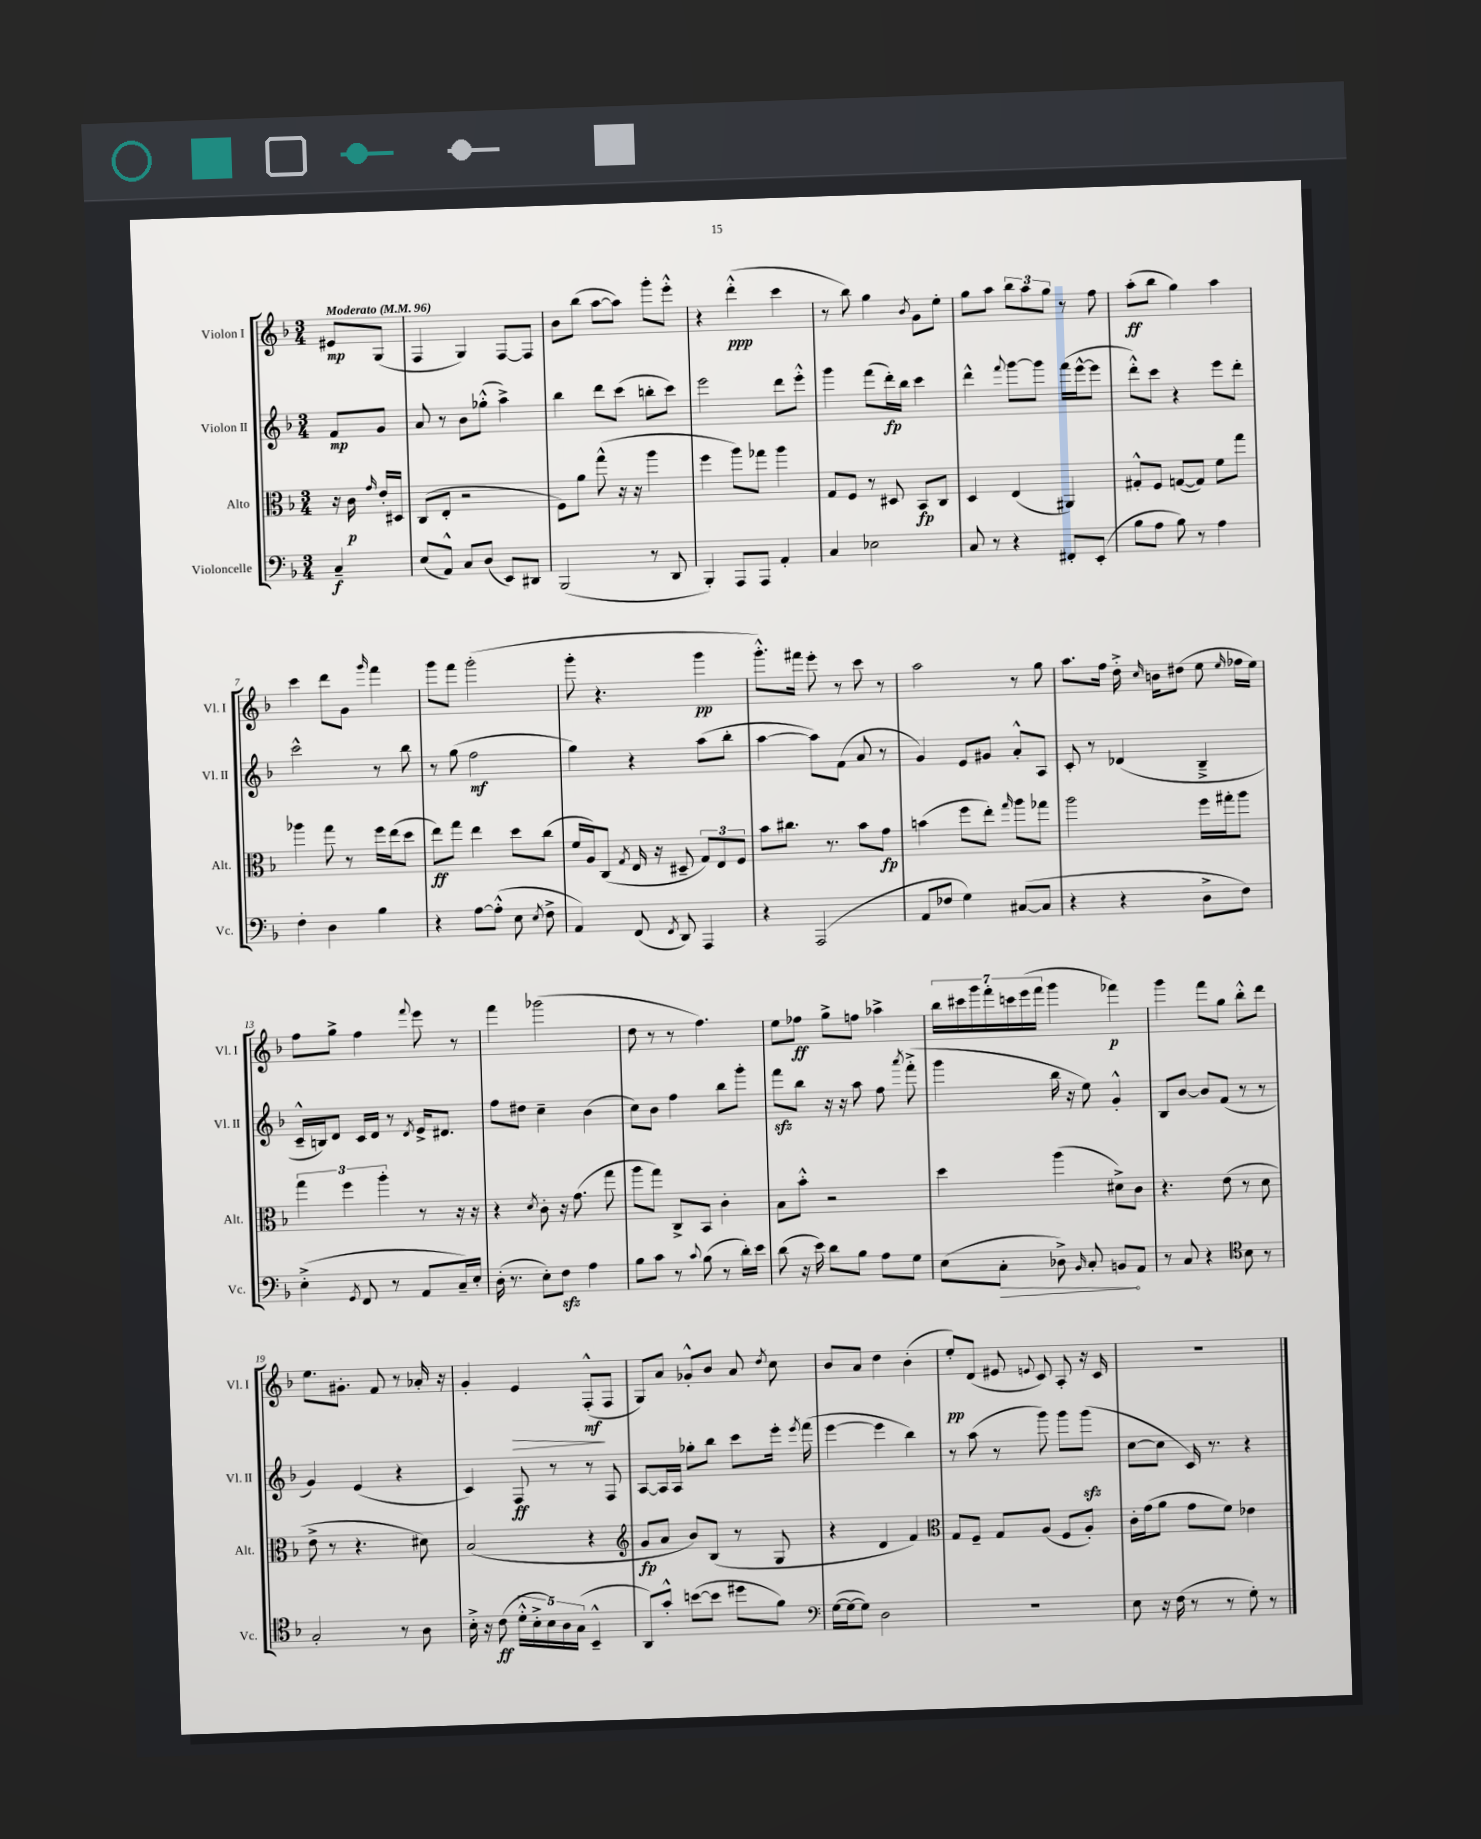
<<
\new StaffGroup <<
\new Staff = "s0" \with { instrumentName = "Violon I" shortInstrumentName = "Vl. I" } {
    \clef treble \key f \major \numericTimeSignature \time 3/4 \partial 4 \tempo "Moderato" 4 = 96
    \autoBeamOff eis'8[\mp g8]( |
    f4 g4) f8[~ f8] |
    bes'8[ bes''8]( a''8[~ a''8]) g'''8[-. e'''8]-.-^ |
    r4 d'''4-.-^\ppp( c'''4 |
    r8 bes''8) g''4 \acciaccatura { bes'8 } g'8[ e''8]-. |
    g''8[ a''8] \tuplet 3/2 { bes''8[ a''8 g''8] } r8 f''8 |
    a''8[-.\ff( bes''8] g''4) a''4 |
    c'''4 d'''8[ g'8] \grace { g'''16 } f'''4 |
    g'''8[ f'''8] g'''2-.( |
    g'''8-. r4. g'''4\pp |
    g'''8.[-.-^) fis'''16] e'''8-. r8 c'''8 r8 |
    a''2 r8 g''8 |
    a''8.[ f''16] d''16-.-> \grace { c''16 } b'16[ dis''8]( e''8 \grace { e''16 } fes''16[ e''16]) |
    f''8[ g''8]-> f''4 \appoggiatura { f'''8 } e'''8 r8 |
    f'''4 ges'''2( |
    d''8 r8 r8 f''4.) |
    e''8[ fes''8]\ff g''8[-> f''8] aes''4-> |
    \tuplet 7/4 { bes''16[ cis'''16 g'''16 f'''16-. c'''16 e'''16( f'''16] } g'''4 fes'''4\p) |
    g'''4 f'''8[ g''8] bes''8[-.-^ d'''8] |
    e''8.[ gis'8.]-. f'8 r8 aes'16-. r16 |
    g'4-. e'4\> f8[-.-^\mf\!( f8] |
    g8[) a'8] ges'8[-.-^ bes'8] a'8 \acciaccatura { d''8 } c''8 |
    bes'8[ a'8] d''4 bes'4-.( |
    e''8[-.\pp) d'8]( eis'8 \appoggiatura { e'8 } c'8) a8-. r16 c'16 |
    R2. \bar "|." |
}
\new Staff = "s1" \with { instrumentName = "Violon II" shortInstrumentName = "Vl. II" } {
    \clef treble \key f \major \numericTimeSignature \time 3/4 \partial 4
    \autoBeamOff f'8[\mp g'8] |
    a'8 r8 bes'8[ ges''8]-.-^( a''4->) |
    bes''4 d'''8[ c'''8]( b''8[-. c'''8]) |
    e'''2 d'''8[ e'''8]-.-^ |
    g'''4 f'''8[( d'''16-.\fp) bes''16] c'''4 |
    d'''4-^ \appoggiatura { f'''8 } g'''8[~ g'''8] f'''16[( e'''16~-^ e'''8] |
    d'''8[-.-^) c'''8] r4 e'''8[ d'''8]-. |
    c'''2-^ r8 bes''8 |
    r8 g''8( f''2\mf |
    g''4) r4 a''8[( bes''8]-. |
    a''4~ a''8[) f'8]( a'8 r8 |
    g'4) e'8[ gis'8] a'8[-.-^ a8] |
    c'8-. r8 des'4( bes4---> |
    c'16[---^ b16) d'8] c'16[ d'16] r8 \acciaccatura { d'8 } e'16[-> dis'8.] |
    f''8[ dis''8] c''4-- bes'4( |
    c''8[) bes'8] f''4 bes''8[ g'''8]-. |
    f'''8[\sfz bes''8] r16 r16 a''8 f''8 \acciaccatura { a'''8 } f'''8-.->( |
    g'''4 bes''16 r16 e''8) g'4-.-^ |
    bes8[ bes'8]~ bes'8[ f'8]( r8 r8 |
    g'4) e'4( r4 |
    c'4) f8\ff r8 r8 f8 |
    a8[~ a16 a16] ges''8[-. bes''8] c'''8[ e'''16]-. \acciaccatura { e'''8 } f'''16( |
    e'''4~ e'''4 bes''4) |
    r8 a''8( r8 g'''8) g'''8[ g'''8]\sfz( |
    c''8[~ c''8] c'16) r8. r4 \bar "|." |
}
\new Staff = "s2" \with { instrumentName = "Alto" shortInstrumentName = "Alt." } {
    \clef alto \key f \major \numericTimeSignature \time 3/4 \partial 4
    \autoBeamOff r16 c'16\p \grace { g'16 } e'16[-. dis16] |
    c8[( e8]-. r2 |
    f8[) a'8] g''8-^( r16 r16 a''4 |
    f''4 a''8[) ges''8] a''4 |
    g8[ f8] r8 dis8 bes,8[\fp c8] |
    d4 e4( ais,4) |
    gis8[-.-^ f8] g8[~( g8]) f'8[ g''8] |
    aes''4 g''8 r8 f''16[ e''16( d''8] |
    e''8[\ff) g''8] e''4 d''8[ c''8]( |
    f'16[ a16) c8]( \acciaccatura { g8 } e16 r16 dis8-- \tuplet 3/2 { g8[) e8 f8] } |
    bes'8[ cis''8.] r8. bes'8[ g'8]\fp |
    b'4( f''8[ e''8]-.) \grace { g''16 } a''8[ ges''8] |
    a''2 f''16[ gis''16-. a''8] |
    \tuplet 3/2 { g''4 f''4 a''4-. } r8 r16 r16 |
    r4 \acciaccatura { d'8 } c'8-. r16 g'8.( g''8 |
    a''8[ g''8]) c8[-> bes,8] c'4-. |
    bes8[ bes'8]-.-^ r2 |
    d''4 a''4( dis'8[->) c'8] |
    r4. e'8( r8 d'8 |
    e'8-> r8 r4. dis'8) |
    bes2( r4 |
    \clef treble g'8[\fp a'8] bes'8[) bes8]( r8 g8 |
    r4 d'4 f'4) |
    \clef alto g8[ f8]-- g8[ a8]( f8[ a8]-.) |
    c'16[-. g'16( a'8] g'8[ f'8]) ees'4 \bar "|." |
}
\new Staff = "s3" \with { instrumentName = "Violoncelle" shortInstrumentName = "Vc." } {
    \clef bass \key f \major \numericTimeSignature \time 3/4 \partial 4
    \autoBeamOff c4--\f |
    e8[( a,8]-^) c8[ d8]( e,8[) dis,8] |
    bes,,2( r8 d,8 |
    bes,,4-.) a,,8[ a,,8] a,4-. |
    c4 ees2 |
    c8 r8 r4 fis,8[-. e,8]-.( |
    bes8[ a8] bes8) r8 a4 |
    f4-. d4 bes4 |
    r4 a8[~ a8]-.-^( e8 \acciaccatura { e8 } f8-> |
    a,4) f,8( \acciaccatura { f,8 } d,8) a,,4 |
    r4 a,,2( |
    a,8[ fes8] g4) cis8[~( cis8] |
    r4 r4 d8[-> f8]) |
    e4-.->( \acciaccatura { g,8 } f,8 r8 a,8[ c16--) e16]-. |
    d16-.( r8. e8[-.) f8]\sfz a4 |
    bes8[ c'8] r8 \appoggiatura { c'8 } bes8( r8 d'16[-.) e'16] |
    d'8( r16 e'16) d'8[ bes8] a8[ g8] |
    e8[( \once \override Hairpin.circled-tip = ##t c8]-.\> des8->) \grace { bes,16 } c8-. b,8[\! a,8] |
    r8 c8 r4 \clef tenor bes8 r8 |
    g2-. r8 a8 |
    bes16-.-> r16 c'8\ff( \tuplet 5/4 { d'16[-.-^ bes16-.-> bes16) a16 g16]( } bes,4---^ |
    a,8[) g'8]-.-^ b'8[~( b'8] dis''8[ f'8]) |
    \clef bass g16[~( g16~ g8]) d2 |
    R2. |
    e8 r16 f16( r8 r8 g8-.) r8 \bar "|." |
}
>>
>>
